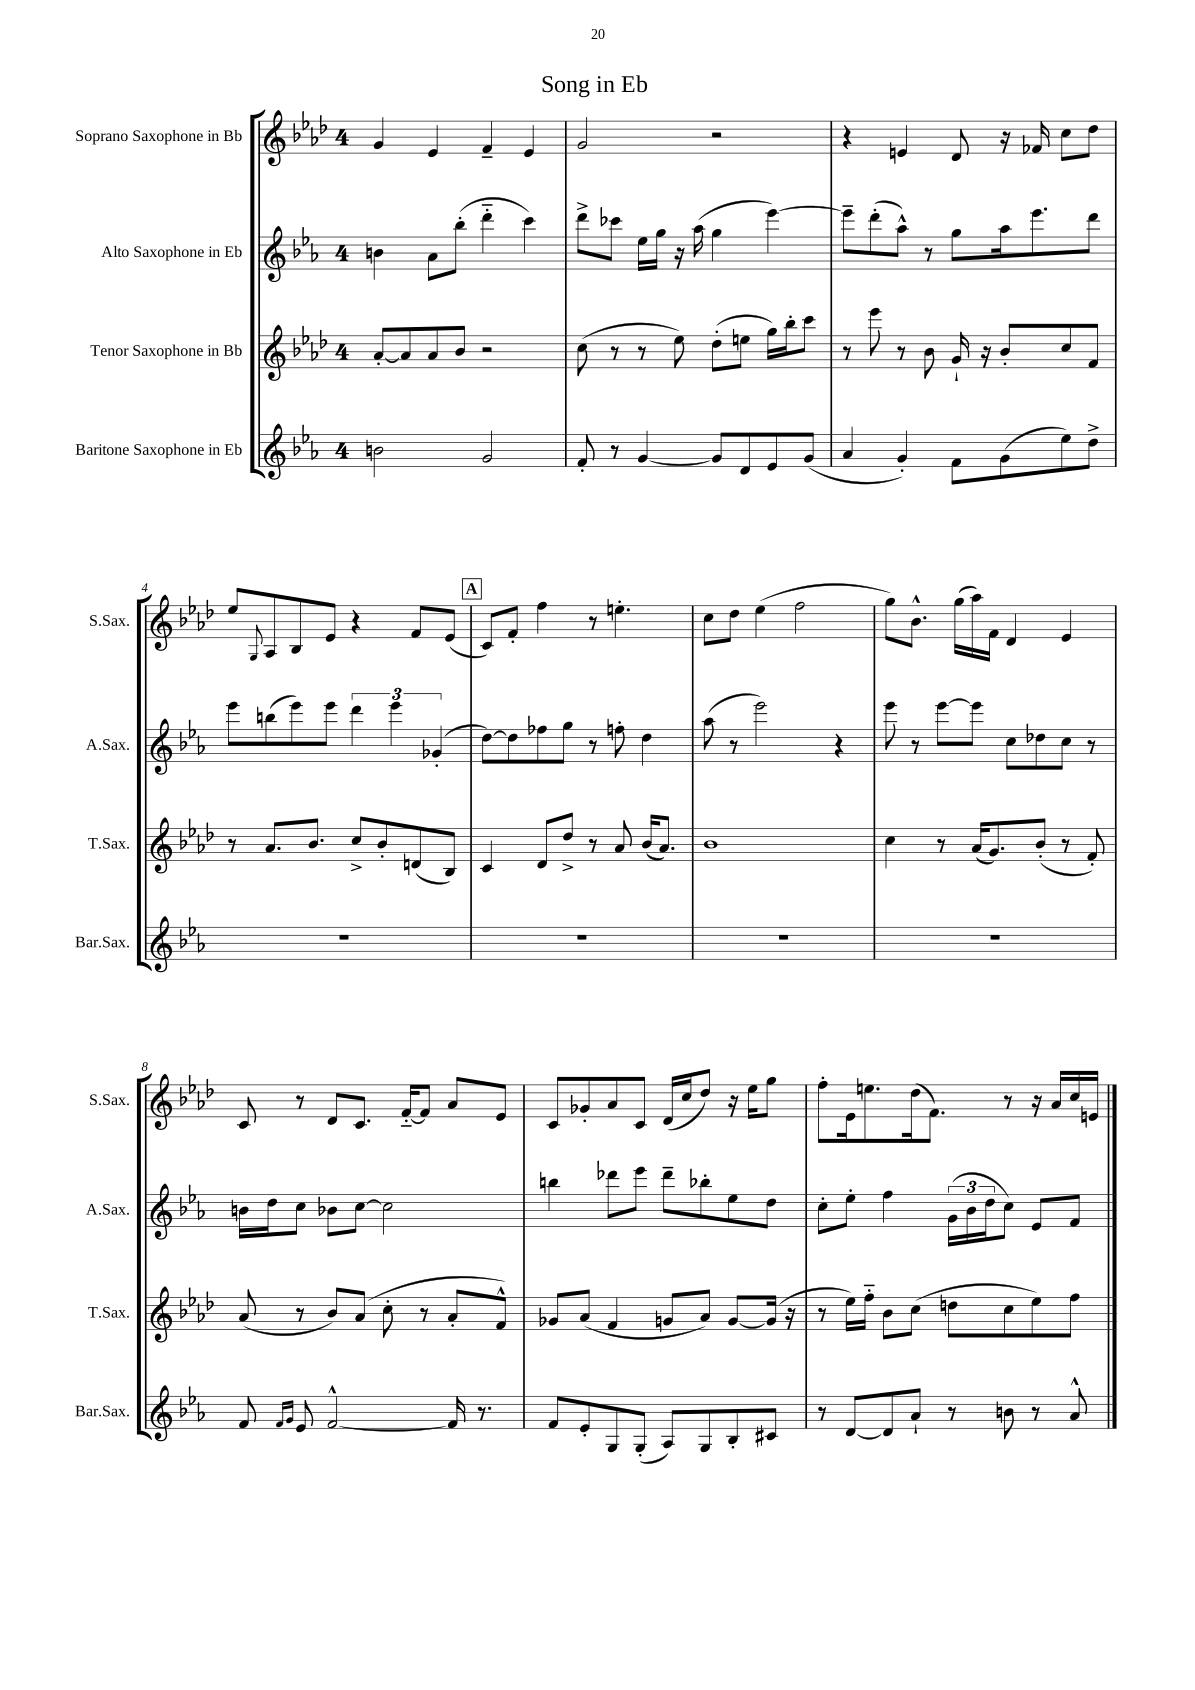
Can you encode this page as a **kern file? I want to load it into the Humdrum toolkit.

**kern	**kern	**kern	**kern
*staff4	*staff3	*staff2	*staff1
*clefG2	*clefG2	*clefG2	*clefG2
*k[b-e-a-]	*k[b-e-a-d-]	*k[b-e-a-]	*k[b-e-a-d-]
*M4/4	*M4/4	*M4/4	*M4/4
2b	[8a-'	4b	4g
.	8a-]	.	.
.	8a-	8a-	4e-
.	8b-	(8bb-'	.
2g	2r	4ddd'~	4f~
.	.	4ccc)	4e-
=	=	=	=
8f'	(8cc	8ddd^	2g
8r	8r	8ccc-	.
[4g	8r	16ee-	.
.	.	16gg	.
.	8ee-)	16r	.
.	.	(16aa-	.
8g]	(8dd-'	4gg	2r
8d	8ee	.	.
8e-	16gg)	[4eee-)	.
.	16bb-'	.	.
(8g	8ccc	.	.
=	=	=	=
4a-	8r	8eee-~]	4r
.	8eee-	(8ddd'	.
4g')	8r	8aa-^^)	4e
.	8b-	8r	.
8f	16g`	8gg	8d-
.	16r	.	.
(8g	8b-'	16aa-	16r
.	.	8.eee-	16f-
8ee-)	8cc	.	8cc
8dd^	8f	8ddd	8dd-
=	=	=	=
1r	8r	8eee-	8ee-
.	.	.	8qqG
.	8.a-	(8bb	8A-
.	.	8eee-)	8B-
.	8.b-	.	.
.	.	8eee-	8e-
.	8cc^	6ddd	4r
.	8b-'	.	.
.	.	6eee-	.
.	(8d	.	8f
.	.	(6g-'	.
.	8B-)	.	(8e-
=	=	=	=
1r	4c	[8dd)	8c)
.	.	8dd]	8f'
.	8d-	8ff-	4ff
.	8dd-^	8gg	.
.	8r	8r	8r
.	8a-	8ff'	4.ee'
.	(16b-	4dd	.
.	8.a-)	.	.
=	=	=	=
1r	1b-	(8aa-	8cc
.	.	8r	8dd-
.	.	2eee-)	(4ee-
.	.	.	2ff
.	.	4r	.
=	=	=	=
1r	4cc	8eee-	8gg)
.	.	8r	8.b-^^
.	8r	[8eee-	.
.	.	.	(16gg
.	(16a-	8eee-]	16aa-)
.	8.g)	.	16f
.	.	8cc	4d-
.	(8b-'	8dd-	.
.	8r	8cc	4e-
.	8f')	8r	.
=	=	=	=
8f	(8a-	16b	8c
.	.	16dd	.
16qqf	.	.	.
16qqg	.	.	.
8e-	8r	8cc	8r
[2f^^	8b-)	8b-	8d-
.	(8a-	[8cc	8.c
.	8cc'	2cc]	.
.	.	.	[16f'~
.	8r	.	8f]
16f]	8a-'	.	8a-
8.r	.	.	.
.	8f^^)	.	8e-
=	=	=	=
8f	8g-	4bb	8c
8e-'	(8a-	.	8g-'
8G	4f	8ddd-	8a-
(8G'	.	8eee-	8c
8A-)	8g	8ddd-~	(16d-
.	.	.	16cc
8G	8a-)	8bb-'	8dd-)
8B-'	[8g	8ee-	16r
.	.	.	16ee-
8c#	(16g]	8dd	8gg
.	16r	.	.
=	=	=	=
8r	8r	8cc'	8ff'
[8d	16ee-)	8ee-'	16e-
.	16ff'~	.	8.ee
8d]	8b-	4ff	.
8a-`	(8cc	.	(16dd-
.	.	.	8.f)
8r	8dd	(24g	.
.	.	24b-	.
.	.	24dd	.
8b	8cc	8cc)	8r
8r	8ee-)	8e-	16r
.	.	.	16a-
8a-^^	8ff	8f	16cc
.	.	.	16e
==	==	==	==
*-	*-	*-	*-
